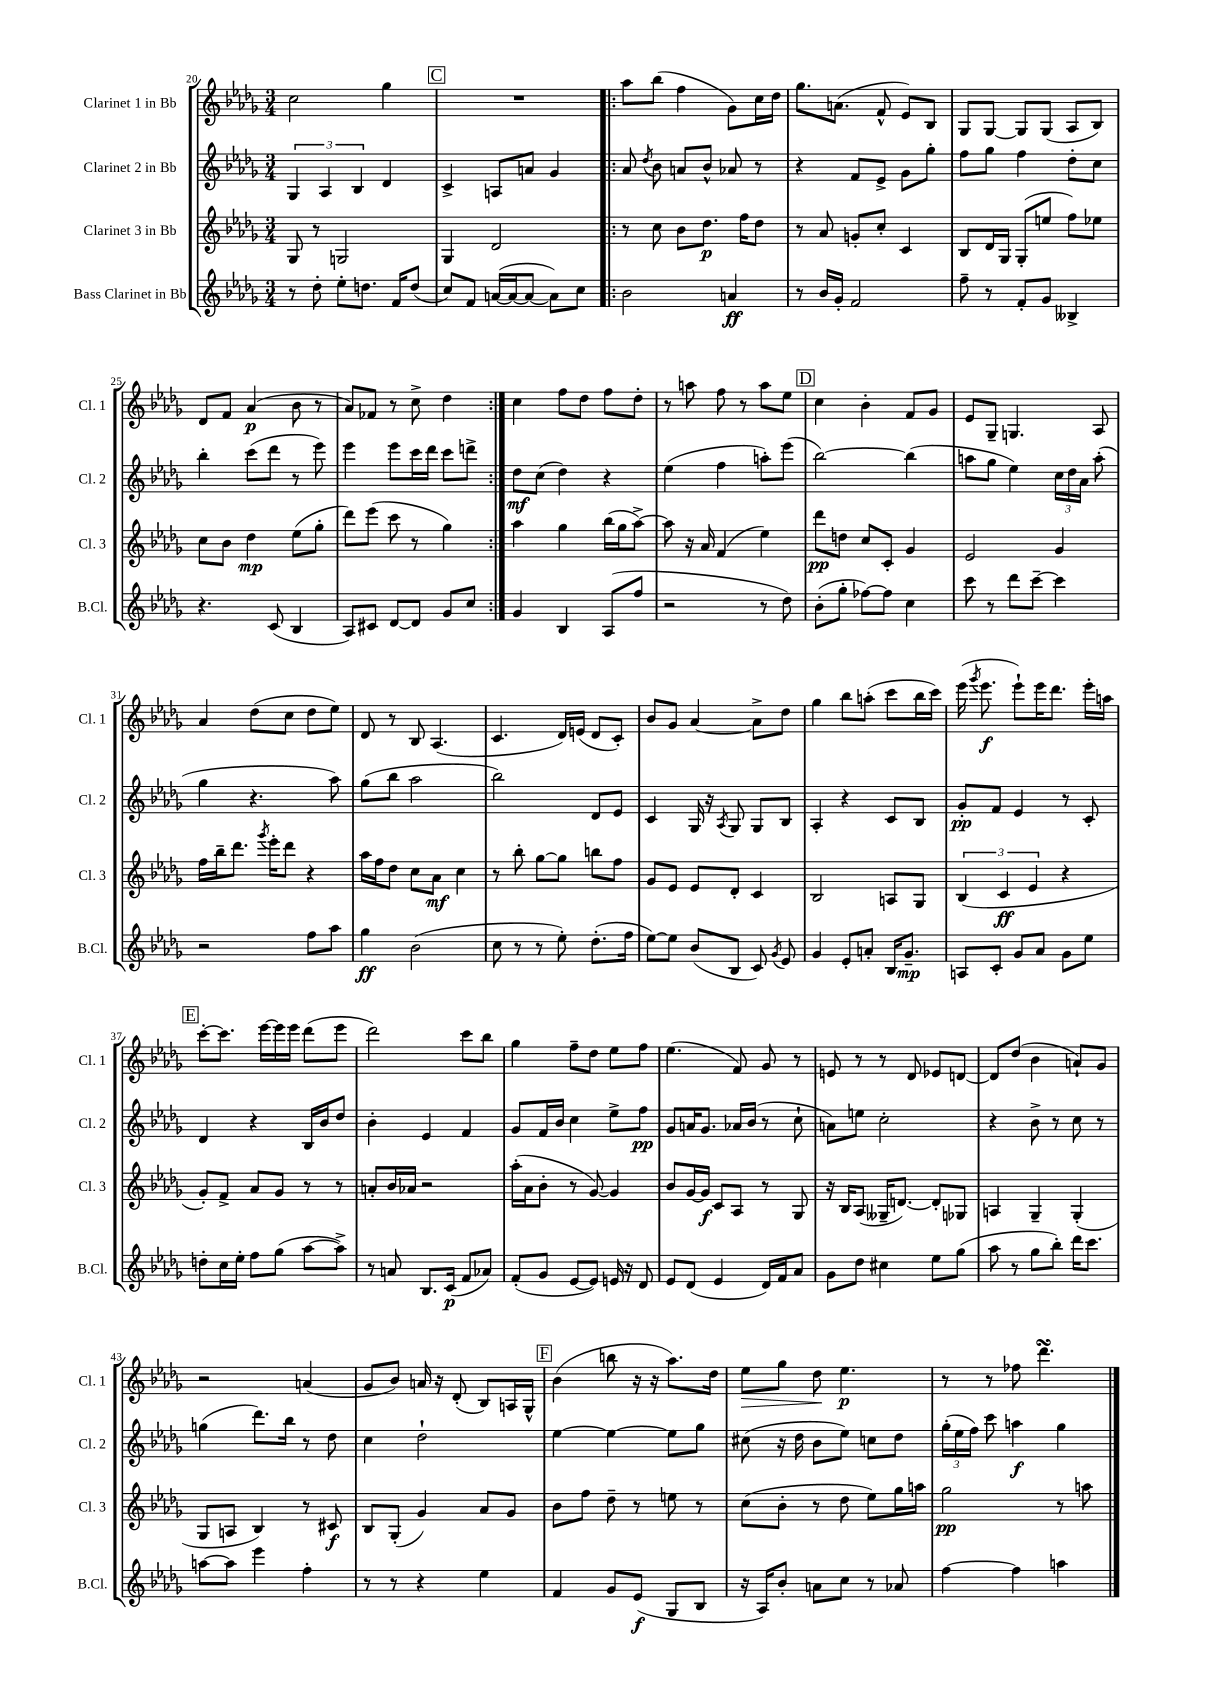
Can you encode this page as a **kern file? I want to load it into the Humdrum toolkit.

**kern	**kern	**kern	**kern
*staff4	*staff3	*staff2	*staff1
*clefG2	*clefG2	*clefG2	*clefG2
*k[b-e-a-d-g-]	*k[b-e-a-d-g-]	*k[b-e-a-d-g-]	*k[b-e-a-d-g-]
*M3/4	*M3/4	*M3/4	*M3/4
8r	8G-	6G-	2cc
8dd-'	8r	.	.
.	.	6A-	.
8ee-'	2G	.	.
.	.	6B-	.
8.dd	.	.	.
.	.	4d-	4gg-
16f	.	.	.
(8dd	.	.	.
=	=	=	=
8cc)	4G-	4c^	2.r
8f	.	.	.
([16a	2d-	8A	.
16a_	.	.	.
8a_	.	8a	.
8a])	.	4g-	.
8cc	.	.	.
=!|:	=!|:	=!|:	=!|:
2b-	8r	8a-	8aa-
.	.	8qdd-	.
.	8cc	8b-	(8bb-
.	8b-	8a	4ff
.	8.dd-	8b-^^	.
4a	.	8a-	8g-)
.	16ff	.	.
.	8dd-	8r	16cc
.	.	.	16dd-
=	=	=	=
8r	8r	4r	8.gg-
16b-	8a-	.	.
16g-'	.	.	(8.a
2f	8g'	8f	.
.	8cc'	8e-^	8f^^
.	4c	8g-	8e-)
.	.	8gg-'	8B-
=	=	=	=
8ff~	8B-	8ff	8G-
8r	16d-	8gg-	[8G-
.	16G-	.	.
8f'	(8G-'	4ff	8G-]
8g-	8ee	.	(8G-
4B--^	8ff)	8dd-'	8A-
.	8ee-	8cc	8B-)
=	=	=	=
4.r	8cc	4bb-'	8d-
.	8b-	.	8f
.	4dd-	(8ccc	(4a-
(8c	.	8ddd-	.
4B-	(8ee-	8r	8b-
.	8gg-'	8eee-)	8r
=	=	=	=
8A-)	8ddd-)	4eee-	8a-)
8c#	(8eee-	.	8f-
[8d-	8ccc	8eee-	8r
8d-]	8r	16ccc	8cc^
.	.	16ddd-	.
8g-	4gg-)	8ccc	4dd-
8cc	.	8ddd^	.
=:|!	=:|!	=:|!	=:|!
4g-	4aa-	8dd-	4cc
.	.	(8cc	.
4B-	4gg-	4dd-)	8ff
.	.	.	8dd-
(8A-	(16bb-	4r	8ff
.	16gg-	.	.
8ff	[8aa-^)	.	8dd-'
=	=	=	=
2r	8aa-]	(4ee-	8r
.	16r	.	8aa
.	16a-	.	.
.	(4f	4ff	8ff
.	.	.	8r
8r	4ee-)	8aa')	8aa
8dd-)	.	(8eee-	8ee-
=	=	=	=
(8b-'	8ddd-	[2bb-)	4cc
8gg-'	8dd	.	.
[8ff-)	8cc	.	4b-'
8ff-]	8c'	.	.
4cc	4g-	(4bb-]	8f
.	.	.	8g-
=	=	=	=
8ccc	2e-	8aa	8e-
8r	.	8gg-	8G-~
8ddd-	.	4ee-)	4.G
[8ccc~	.	.	.
4ccc]	4g-	24cc	.
.	.	24dd-	.
.	.	24a-	.
.	.	(8aa'	8A-
=	=	=	=
2r	16ff	4gg-	4a-
.	16bb-~	.	.
.	8.ddd-	.	.
.	.	4.r	(8dd-
.	8qggg-	.	.
.	16eee-'	.	.
.	8ddd-	.	8cc
8ff	4r	.	8dd-
8aa-	.	8aa-)	8ee-)
=	=	=	=
4gg-	16aa-	(8gg-	8d-
.	16ff	.	.
.	8dd-	8bb-	8r
(2b-	8cc	2aa-	8B-
.	8a-	.	(4.A-
.	4cc	.	.
=	=	=	=
8cc	8r	2bb-)	4.c
8r	8bb-'	.	.
8r	[8gg-	.	.
8ee-')	8gg-]	.	16d-)
.	.	.	(16e
(8.dd-'	8bb	8d-	8d-
.	8ff	8e-	8c')
16ff	.	.	.
=	=	=	=
[8ee-)	8g-	4c	8b-
8ee-]	8e-	.	8g-
(8b-	8e-	16G-	[4a-
.	.	16r	.
.	.	8qA-	.
8B-	8d-'	8G-	.
8c)	4c	8G-	8a-^]
8qg-	.	.	.
8e-	.	8B-	8dd-
=	=	=	=
4g-	2B-	4A-'	4gg-
8e-'	.	4r	8bb-
8a'	.	.	(8aa'
16B-	8A	8c	8ccc
8.g-~	.	.	.
.	8G-	8B-	16bb-
.	.	.	16ccc)
=	=	=	=
8A	(6B-	8g-'	(16eee-
.	.	.	8qggg-
.	.	.	8.eee-
8c'	.	8f	.
.	6c	.	.
8g-	.	4e-	8eee-`)
.	6e-	.	.
8a-	.	.	16eee-
.	.	.	8.ddd-
8g-	4r	8r	.
8ee-	.	8c'	16eee-'
.	.	.	16aa
=	=	=	=
8dd'	8g-')	4d-	[8ccc'
16cc	8f^	.	8.ccc]
16ee-'	.	.	.
8ff	8a-	4r	.
.	.	.	[16eee-
(8gg-	8g-	.	16eee-]
.	.	.	16eee-
[8aa-	8r	16B-	(8ddd-
.	.	16b-	.
8aa-^])	8r	8dd-	8eee-
=	=	=	=
8r	8a'	4b-'	2ddd-)
8a	16b-	.	.
.	16a-	.	.
8.B-	2r	4e-	.
(16c	.	.	.
8f	.	4f	8ccc
8a-)	.	.	8bb-
=	=	=	=
(8f'	(16aa-'	8g-	4gg-
.	16a-	.	.
8g-	8b-'	16f	.
.	.	16b-	.
[8e-	8r	4cc	8ff~
8e-])	[8g-)	.	8dd-
16e	4g-]	8ee-^	8ee-
16r	.	.	.
8d-	.	8ff	8ff
=	=	=	=
8e-	8b-	8g-	(4.ee-
(8d-	[16g-	16a	.
.	16g-]	8.g-	.
4e-	8c	.	.
.	8A-	16a-	8f)
.	.	(16b-	.
16d-)	8r	8r	8g-
16f	.	.	.
8a-	8G-	8cc`	8r
=	=	=	=
8g-	16r	8a)	8e
.	16B-	.	.
8dd-	(8A-	8ee	8r
4cc#	16G--~	2cc'	8r
.	[8.d)	.	.
.	.	.	8d-
8ee-	8d']	.	8e-
(8gg-	8G-	.	[8d
=	=	=	=
8aa-	4A	4r	8d]
8r	.	.	(8dd-
8gg-	4G-~	8b-^	4b-
8bb-')	.	8r	.
16ddd-	(4G-'	8cc	8a`)
8.ccc	.	.	.
.	.	8r	8g-
=	=	=	=
[8aa	8G-	(4gg	2r
8aa]	8A	.	.
4eee-	4B-)	8.ddd-)	.
.	.	16bb-	.
4ff'	8r	8r	(4a
.	8c#	8dd-	.
=	=	=	=
8r	8B-	4cc	8g-
8r	(8G-'	.	8b-)
4r	4g-)	2dd-`	16a
.	.	.	16r
.	.	.	(8d-'
4ee-	8a-	.	8B-)
.	8g-	.	16A
.	.	.	16G-^^
=	=	=	=
4f	8b-	[4ee-	(4b-
.	8ff	.	.
8g-	8dd-~	4ee-_	8bb
(8e-	8r	.	16r
.	.	.	16r
8G-	8ee	8ee-]	8.aa-)
8B-	8r	8gg-	.
.	.	.	16dd-
=	=	=	=
16r	(8cc	(8cc#	8ee-
16A-)	.	.	.
8b-'	8b-'	16r	8gg-
.	.	16dd-	.
8a	8r	8b-	8dd-
8cc	8dd-	8ee-)	4.ee-
8r	8ee-)	8cc	.
8a-	16gg-	8dd-	.
.	16aa	.	.
=	=	=	=
[4ff	2gg-	(24gg-'	8r
.	.	24ee-	.
.	.	24ff)	.
.	.	8ccc	8r
4ff]	.	4aa	8ff-
.	.	.	4.ddd-
4aa	8r	4gg-	.
.	8aa	.	.
==	==	==	==
*-	*-	*-	*-
